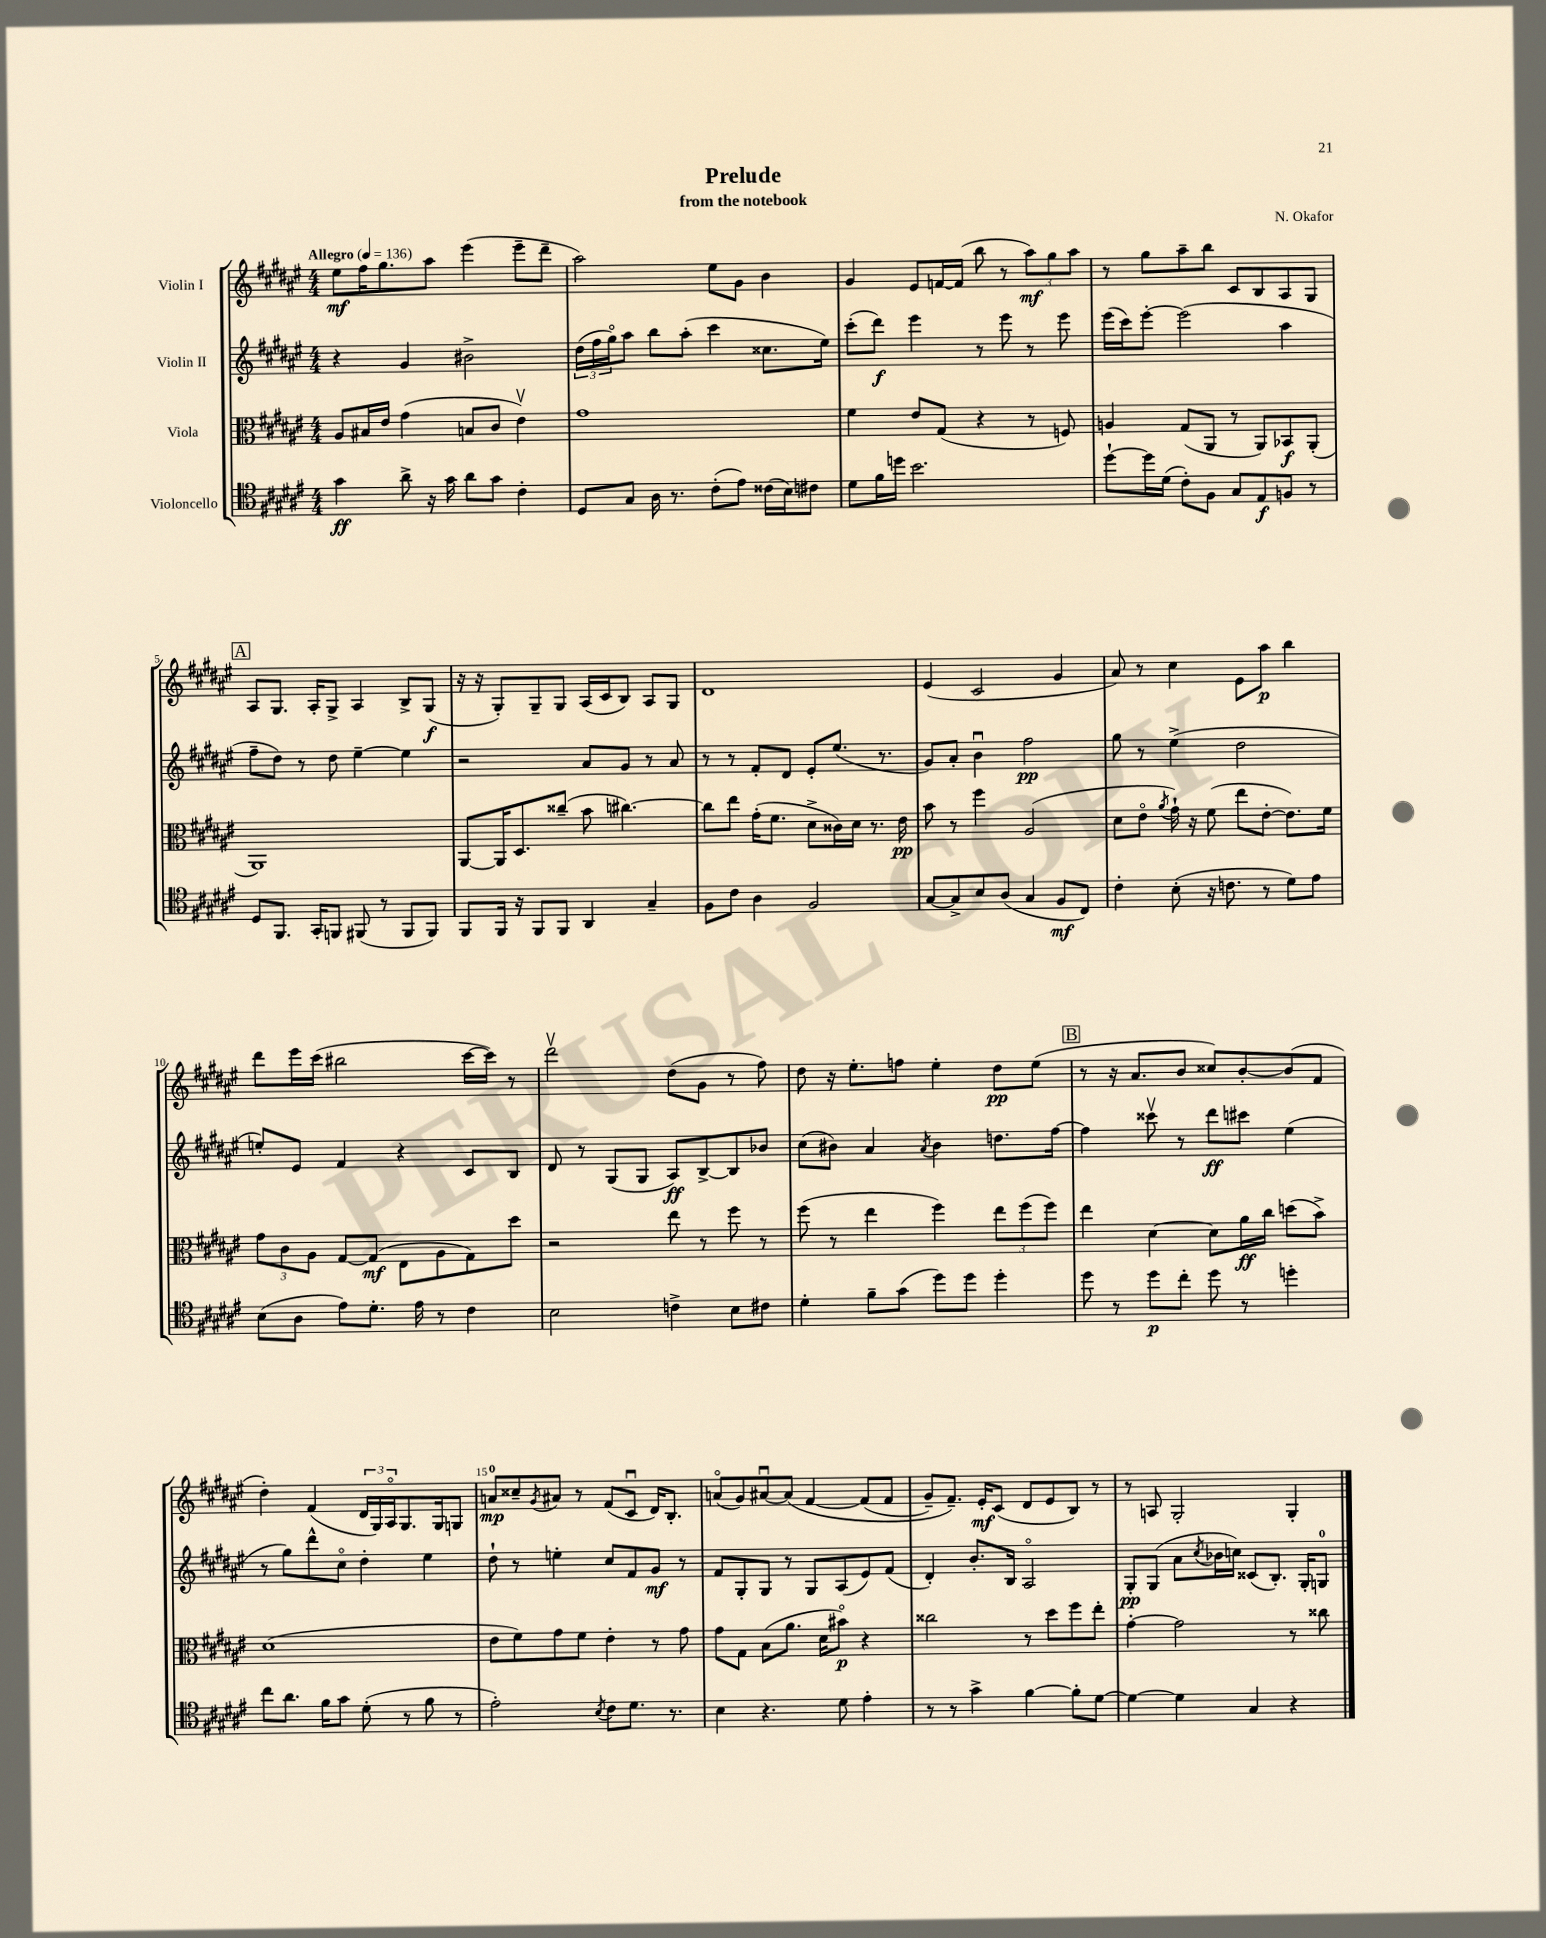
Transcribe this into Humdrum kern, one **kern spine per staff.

**kern	**dynam	**kern	**dynam	**kern	**dynam	**kern	**dynam
*part4	*part4	*part3	*part3	*part2	*part2	*part1	*part1
*staff4	*staff4	*staff3	*staff3	*staff2	*staff2	*staff1	*staff1
*I"Violoncello	*	*I"Viola	*	*I"Violin II	*	*I"Violin I	*
*clefC4	*	*clefC3	*	*clefG2	*	*clefG2	*
*k[f#c#g#d#a#e#]	*	*k[f#c#g#d#a#e#]	*	*k[f#c#g#d#a#e#]	*	*k[f#c#g#d#a#e#]	*
*M4/4	*	*M4/4	*	*M4/4	*	*M4/4	*
*MM136	*	*MM136	*	*MM136	*	*MM136	*
=1	=1	=1	=1	=1	=1	=1	=1
!	!	!	!	!	!	!LO:TX:a:B:t=Allegro	!
4g#\	ff	8A#/L	.	4r	.	8ee#\L	mf
.	.	16B#X/L	.	.	.	16ff#\K	.
.	.	16e#/JJ	.	.	.	8.gg#\	.
8a#^\	.	(4g#\	.	4g#/	.	.	.
16r	.	.	.	.	.	8aa#\J	.
16g#\	.	.	.	.	.	.	.
8a#\L	.	8Bn/L	.	2b#X^\	.	(4eee#\	.
8g#\J	.	8c#/J	.	.	.	.	.
4c#'\	.	4e#v\)	.	.	.	8eee#~\L	.
.	.	.	.	.	.	8ddd#~\J	.
=2	=2	=2	=2	=2	=2	=2	=2
8D#/L	.	1g#	.	(24dd#\LL	.	2aa#\)	.
.	.	.	.	24ff#\	.	.	.
.	.	.	.	24gg#\J)	.	.	.
8G#/J	.	.	.	8aa#\J	.	.	.
16A#\	.	.	.	8bb\L	.	.	.
8.r	.	.	.	.	.	.	.
.	.	.	.	(8aa#'\J	.	.	.
(8c#'\L	.	.	.	4ccc#\	.	8ee#\L	.
8e#\J)	.	.	.	.	.	8g#\J	.
(16c##X\LL	.	.	.	8.cc##X\L	.	4b\	.
16B\J)	.	.	.	.	.	.	.
8c#X\J	.	.	.	.	.	.	.
.	.	.	.	16ee#\Jk)	.	.	.
=3	=3	=3	=3	=3	=3	=3	=3
8d#\L	.	4f#\	.	(8ccc#'\L	.	4g#/	.
16f#\L	.	.	.	8ddd#\J)	f	.	.
16ddn\JJ	.	.	.	.	.	.	.
2.b\	.	8e#/L	.	4eee#\	.	8e#/L	.
.	.	(8G#/J	.	.	.	[16fn/L	.
.	.	.	.	.	.	(16f/JJ]	.
.	.	4r	.	8r	.	8bb\	.
.	.	.	.	8eee#\	.	8r	.
.	.	8r	.	8r	.	12aa#\L)	mf
.	.	.	.	.	.	12gg#\	.
.	.	8Fn/)	.	8eee#\	.	.	.
.	.	.	.	.	.	12aa#\J	.
=4	=4	=4	=4	=4	=4	=4	=4
[8dd#`\L	.	4An/	.	(16eee#\LL	.	8r	.
.	.	.	.	16ccc#\J)	.	.	.
16dd#\L]	.	.	.	[8eee#'\J	.	8gg#\L	.
(16d#\JJ	.	.	.	.	.	.	.
8c#'\L)	.	(8G#/L	.	(2eee#\]	.	8aa#~\	.
8F#\J	.	8AA#/J	.	.	.	8bb\J	.
8G#/L	.	8r	.	.	.	8c#/L	.
8E#/	f	8AA#/L)	.	.	.	8B/	.
8Fn/J	.	8BB-X/	f	4aa#\	.	8A#/	.
8r	.	(8AA#'/J	.	.	.	8G#/J	.
!!LO:LB:g=z
!!LO:REH:place=s1:t=A
=5	=5	=5	=5	=5	=5	=5	=5
8D#/L	.	1AA#)	.	8ff#~\L	.	8A#/L	.
8.FF#/J	.	.	.	8dd#\J)	.	8.G#/J	.
.	.	.	.	8r	.	.	.
16GG#'/KL	.	.	.	.	.	16A#'/KL	.
8FFn/J	.	.	.	8dd#\	.	8G#^/J	.
(8FF#X/	.	.	.	[4ee#~\	.	4A#/	.
8r	.	.	.	.	.	.	.
8FF#/L	.	.	.	4ee#\]	.	8B^/L	.
8FF#/J)	.	.	.	.	.	(8G#/J	f
=6	=6	=6	=6	=6	=6	=6	=6
8FF#/L	.	[8AA#/L	.	2r	.	16r	.
.	.	.	.	.	.	16r	.
16FF#/Jk	.	16AA#/K]	.	.	.	8G#'/L)	.
16r	.	8.D#/	.	.	.	.	.
8FF#/L	.	.	.	.	.	8G#~/	.
8FF#/J	.	(8cc##X~/J	.	.	.	8G#/J	.
4AA#/	.	8b\	.	8a#/L	.	(16A#/LL	.
.	.	.	.	.	.	16c#/J	.
.	.	[4.cc#X\)	.	8g#/J	.	8B/J)	.
4G#~/	.	.	.	8r	.	8A#/L	.
.	.	.	.	8a#/	.	8G#/J	.
=7	=7	=7	=7	=7	=7	=7	=7
8F#\L	.	8cc#\L]	.	8r	.	1d#	.
8c#\J	.	8ee#\J	.	8r	.	.	.
4A#\	.	(16g#'\KL	.	8f#'/L	.	.	.
.	.	8.f#\J	.	.	.	.	.
.	.	.	.	8d#/J	.	.	.
2F#/	.	8d#^\L	.	8e#'/L	.	.	.
.	.	16c##X\L)	.	(8.ee#/J	.	.	.
.	.	16d#\JJ	.	.	.	.	.
.	.	8.r	.	.	.	.	.
.	.	.	.	8.r	.	.	.
.	.	16e#\	pp	.	.	.	.
=8	=8	=8	=8	=8	=8	=8	=8
[8G#/L	.	8b\	.	8g#/L)	.	(4e#/	.
8G#^/]	.	8r	.	8a#'/J	.	.	.
8B/	.	4ff#\	.	4bu\	.	2c#/	.
(8A#/J	.	.	.	.	.	.	.
4G#/	.	(2A#/	.	2ff#\	pp	.	.
8F#/L	mf	.	.	.	.	4g#/	.
8C#/J)	.	.	.	.	.	.	.
=9	=9	=9	=9	=9	=9	=9	=9
4c#'\	.	8d#\L	.	8gg#\	.	8a#/)	.
.	.	8e#\J	.	8r	.	8r	.
.	.	8qa#/	.	.	.	.	.
(8B'\	.	16g#`\)	.	(4ee#^\	.	4cc#\	.
.	.	16r	.	.	.	.	.
16r	.	(8f#\	.	.	.	.	.
8.cn\	.	.	.	.	.	.	.
.	.	8ee#\L	.	2dd#\	.	8e#\L	.
8r	.	[8e#'\J	.	.	.	8aa#\J	p
8d#\L)	.	8.e#\L])	.	.	.	4bb\	.
8e#\J	.	.	.	.	.	.	.
.	.	16f#\Jk	.	.	.	.	.
!!LO:LB:g=z
=10	=10	=10	=10	=10	=10	=10	=10
(8B\L	.	12g#\L	.	8een'/L)	.	8ddd#\L	.
.	.	12c#\	.	.	.	.	.
8A#\J	.	.	.	8e#/J	.	16eee#\L	.
.	.	12A#\J	.	.	.	.	.
.	.	.	.	.	.	(16ccc#\JJ	.
8e#\L)	.	[8G#/L	.	4f#/	.	2bb#X\	.
8.d#'\J	.	(8G#/J]	mf	.	.	.	.
.	.	8E#\L	.	4r	.	.	.
16e#\	.	.	.	.	.	.	.
8r	.	8A#\	.	.	.	.	.
4c#\	.	8G#\)	.	8c#/L	.	[16ccc#\LL	.
.	.	.	.	.	.	16ccc#\JJ])	.
.	.	8dd#\J	.	8B/J	.	8r	.
=11	=11	=11	=11	=11	=11	=11	=11
2B\	.	2r	.	8d#/	.	2ddd#v\	.
.	.	.	.	8r	.	.	.
.	.	.	.	(8G#/L	.	.	.
.	.	.	.	8G#/J	.	.	.
4cn^\	.	8ee#\	.	8A#/L)	ff	(8dd#\L	.
.	.	8r	.	[8B^/	.	8g#\J	.
8B\L	.	8ff#\	.	8B/]	.	8r	.
8c#X\J	.	8r	.	8b-X/J	.	8ff#\)	.
=12	=12	=12	=12	=12	=12	=12	=12
4d#'\	.	(8ff#\	.	(8cc#\L	.	8dd#\	.
.	.	8r	.	8b#X\J)	.	16r	.
.	.	.	.	.	.	8.ee#'\L	.
8f#~\L	.	4ee#\	.	4a#/	.	.	.
(8g#\J	.	.	.	.	.	8ffn\J	.
.	.	.	.	8qa#/	.	.	.
8dd#\L)	.	4ff#\)	.	4b#\	.	4ee#'\	.
8dd#\J	.	.	.	.	.	.	.
4dd#'\	.	12ee#\L	.	8.ddn\L	.	8dd#\L	pp
.	.	(12ff#\	.	.	.	.	.
.	.	.	.	.	.	(8ee#\J	.
.	.	12ff#\J)	.	.	.	.	.
.	.	.	.	[16ff#\Jk	.	.	.
!!LO:REH:place=s1:t=B
=13	=13	=13	=13	=13	=13	=13	=13
8dd#\	.	4ee#\	.	4ff#\]	.	8r	.
8r	.	.	.	.	.	16r	.
.	.	.	.	.	.	8.a#/L	.
8dd#\L	p	[4d#\	.	8ccc##Xv\	.	.	.
8cc#'\J	.	.	.	8r	.	8b/J	.
8dd#\	.	8d#\L]	.	8ddd#\L	ff	8cc##X/L)	.
8r	.	16a#\L	ff	8ccc#X\J	.	[8b'/	.
.	.	16cc#\JJ	.	.	.	.	.
4ddn'\	.	(8ddn\L	.	(4ee#\	.	(8b/]	.
.	.	8b^\J)	.	.	.	8f#/J	.
!!LO:LB:g=z
=14	=14	=14	=14	=14	=14	=14	=14
8cc#\L	.	(1d#	.	8r	.	4dd#'\)	.
8.a#\J	.	.	.	8gg#\L)	.	.	.
.	.	.	.	8ddd#^^\	.	(4f#/	.
16f#\KL	.	.	.	.	.	.	.
8g#\J	.	.	.	8cc#\J	.	.	.
(8d#'\	.	.	.	4dd#'\	.	24d#/LL	.
.	.	.	.	.	.	24G#/)	.
.	.	.	.	.	.	24A#/J	.
8r	.	.	.	.	.	8.G#/	.
8f#\	.	.	.	4ee#\	.	.	.
.	.	.	.	.	.	16G#/k	.
8r	.	.	.	.	.	8Gn/J	.
=15	=15	=15	=15	=15	=15	=15	=15
2e#'\)	.	8e#\L	.	8dd#`\	.	8an/L	mp
.	.	8f#\)	.	8r	.	8cc##X~/	.
.	.	.	.	.	.	8qg#/	.
.	.	8g#\	.	4een'\	.	8a#X/J	.
.	.	8f#\J	.	.	.	8r	.
8qB/	.	.	.	.	.	.	.
8c#\L	.	4e#'\	.	8cc#/L	.	(8f#/L	.
8.d#\J	.	.	.	8f#/	.	8c#u/J	.
.	.	8r	.	8g#/J	mf	16d#/KL)	.
8.r	.	.	.	.	.	8.B'/J	.
.	.	8g#\	.	8r	.	.	.
=16	=16	=16	=16	=16	=16	=16	=16
4B\	.	8g#\L	.	8f#/L	.	(8an/L	.
.	.	8G#\J	.	8G#'/	.	8g#/)	.
4.r	.	(8B\L	.	8G#/J	.	[8a#Xu/	.
.	.	8.a#\J	.	8r	.	(8a#/J]	.
.	.	.	.	8G#/L	.	[4f#/	.
.	.	16d#\KL	.	.	.	.	.
8d#\	.	8b#X\J)	p	(8A#/	.	.	.
4e#'\	.	4r	.	8e#/)	.	(8f#/L]	.
.	.	.	.	(8f#/J	.	8f#/J	.
=17	=17	=17	=17	=17	=17	=17	=17
8r	.	2cc##X\	.	4d#'/)	.	8g#~/L)	.
8r	.	.	.	.	.	8.f#~/J)	.
4g#^\	.	.	.	8.b'/L	.	.	.
.	.	.	.	.	.	16e#'/KL	mf
.	.	.	.	.	.	(8c#/J	.
.	.	.	.	16B/Jk	.	.	.
[4f#\	.	8r	.	2A#/	.	8d#/L	.
.	.	8dd#\L	.	.	.	8e#/	.
8f#'\L]	.	8ff#\	.	.	.	8B/J)	.
[8d#\J	.	8ee#'\J	.	.	.	8r	.
=18	=18	=18	=18	=18	=18	=18	=18
4d#\_	.	[4g#'\	.	8G#'/L	pp	8r	.
.	.	.	.	(8G#/J	.	8An/	.
4d#\]	.	2g#\]	.	8a#\L	.	2G#'/	.
.	.	.	.	8qcc#/	.	.	.
.	.	.	.	16b-X\L	.	.	.
.	.	.	.	16ccn\JJ)	.	.	.
4G#/	.	.	.	(8c##X/L	.	.	.
.	.	.	.	8.B'/J)	.	.	.
4r	.	8r	.	.	.	4G#'/	.
.	.	.	.	16G#'/KL	.	.	.
.	.	8cc##X\	.	8Gn/J	.	.	.
==	==	==	==	==	==	==	==
*-	*-	*-	*-	*-	*-	*-	*-
